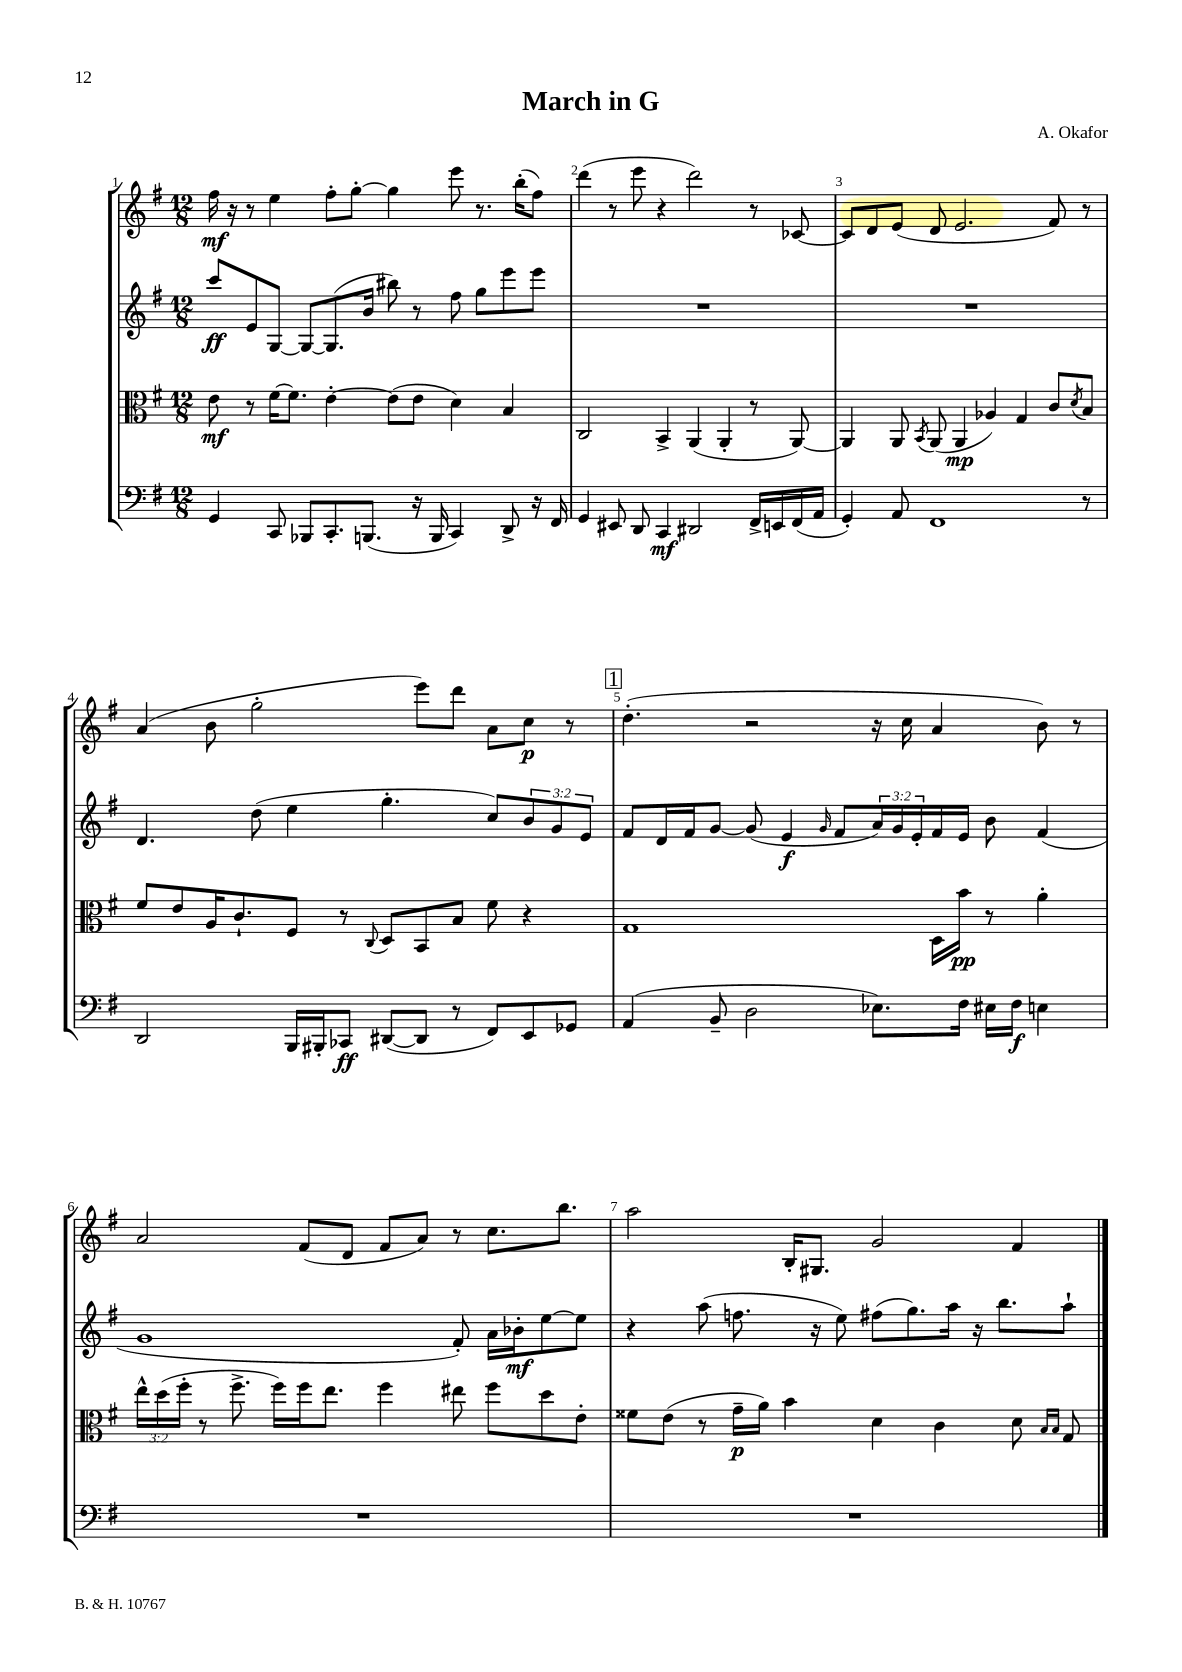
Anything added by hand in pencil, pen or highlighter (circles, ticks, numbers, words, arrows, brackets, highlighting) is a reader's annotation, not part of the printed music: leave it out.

**kern	**dynam	**kern	**dynam	**kern	**dynam	**kern	**dynam
*part4	*part4	*part3	*part3	*part2	*part2	*part1	*part1
*staff4	*staff4	*staff3	*staff3	*staff2	*staff2	*staff1	*staff1
*clefF4	*	*clefC3	*	*clefG2	*	*clefG2	*
*k[f#]	*	*k[f#]	*	*k[f#]	*	*k[f#]	*
*M12/8	*	*M12/8	*	*M12/8	*	*M12/8	*
=1	=1	=1	=1	=1	=1	=1	=1
4GG/	.	8e\	mf	8ccc/L	ff	16ff#\	mf
.	.	.	.	.	.	16r	.
.	.	8r	.	8e/	.	8r	.
8CC/	.	[16f#\KL	.	[8G/J	.	4ee\	.
.	.	8.f#\J]	.	.	.	.	.
8BBB-X/L	.	.	.	8G/L_	.	.	.
8.CC'/	.	[4e'\	.	(8.G/]	.	8ff#'\L	.
.	.	.	.	.	.	[8gg'\J	.
(8.BBBn/J	.	.	.	16b/Jk	.	.	.
.	.	(8e\L]	.	8bb#X\)	.	4gg\]	.
16r	.	8e\J	.	8r	.	.	.
16BBB/	.	.	.	.	.	.	.
4CC/)	.	4d\)	.	8ff#\	.	8eee\	.
.	.	.	.	8gg\L	.	8.r	.
8DD^/	.	4B/	.	8eee\	.	.	.
.	.	.	.	.	.	(16bb'\KL	.
16r	.	.	.	8eee\J	.	8ff#\J)	.
16FF#/	.	.	.	.	.	.	.
=2	=2	=2	=2	=2	=2	=2	=2
4GG/	.	2C/	.	1.r	.	(4ddd\	.
8EE#X/	.	.	.	.	.	8r	.
8DD/	.	.	.	.	.	8eee\	.
4CC/	mf	4BB^/	.	.	.	4r	.
2DD#X/	.	(4AA/	.	.	.	2ddd\)	.
.	.	4AA'/	.	.	.	.	.
16FF#^/LL	.	8r	.	.	.	8r	.
16EEn/	.	.	.	.	.	.	.
(16FF#/	.	[8AA/)	.	.	.	[8c-X/	.
16AA/JJ	.	.	.	.	.	.	.
=3	=3	=3	=3	=3	=3	=3	=3
4GG'/)	.	4AA/]	.	1.r	.	8c-/L]	.
.	.	.	.	.	.	8d/	.
8AA/	.	8AA/	.	.	.	(8e/J	.
.	.	8qBB/	.	.	.	.	.
1FF#	.	(8AA/	.	.	.	8d/	.
.	.	4AA/	mp	.	.	2.e/	.
.	.	4A-X/)	.	.	.	.	.
.	.	4G/	.	.	.	.	.
.	.	8c/L	.	.	.	8f#/)	.
.	.	8qd/	.	.	.	.	.
8r	.	8B/J	.	.	.	8r	.
!!LO:LB:g=z
=4	=4	=4	=4	=4	=4	=4	=4
2DD/	.	8f#/L	.	4.d/	.	(4a/	.
.	.	8e/	.	.	.	.	.
.	.	16A/K	.	.	.	8b\	.
.	.	8.c`/	.	.	.	.	.
.	.	.	.	(8dd\	.	2gg'\	.
16BBB/LL	.	8F#/J	.	4ee\	.	.	.
16BBB#X'/J	.	.	.	.	.	.	.
8CC-X/J	ff	8r	.	.	.	.	.
.	.	8qqC/	.	.	.	.	.
([8DD#X/L	.	8D/L	.	4.gg'\	.	.	.
8DD#/J]	.	8BB/	.	.	.	8eee\L)	.
8r	.	8B/J	.	.	.	8ddd\J	.
8FF#/L)	.	8f#\	.	8cc/L)	.	8a\L	.
8EE/	.	4r	.	12b/	.	8cc\J	p
.	.	.	.	12g/	.	.	.
8GG-X/J	.	.	.	.	.	8r	.
.	.	.	.	12e/J	.	.	.
!!LO:REH:place=s1:t=1
=5	=5	=5	=5	=5	=5	=5	=5
(4AA/	.	1G	.	8f#/L	.	(4.dd'\	.
.	.	.	.	16d/L	.	.	.
.	.	.	.	16f#/J	.	.	.
8BB~/	.	.	.	[8g/J	.	.	.
2D\	.	.	.	(8g/]	.	2r	.
.	.	.	.	4e/	f	.	.
.	.	.	.	16qqg/	.	.	.
.	.	.	.	8f#/L	.	.	.
8.E-X\L)	.	.	.	24a/L)	.	16r	.
.	.	.	.	24g/	.	.	.
.	.	.	.	.	.	16cc\	.
.	.	.	.	24e'/	.	.	.
.	.	16D\LL	.	16f#/	.	4a/	.
16F#\Jk	.	16b\JJ	pp	16e/JJ	.	.	.
16E#X\LL	.	8r	.	8b\	.	.	.
16F#\JJ	f	.	.	.	.	.	.
4En\	.	4a'\	.	(4f#/	.	8b\)	.
.	.	.	.	.	.	8r	.
!!LO:LB:g=z
=6	=6	=6	=6	=6	=6	=6	=6
1.r	.	24ee^^\LL	.	1g	.	2a/	.
.	.	(24dd\	.	.	.	.	.
.	.	24ff#'\JJ	.	.	.	.	.
.	.	8r	.	.	.	.	.
.	.	8.ff#^\	.	.	.	.	.
.	.	16ff#\LL)	.	.	.	.	.
.	.	16ff#\J	.	.	.	(8f#/L	.
.	.	8.ee\J	.	.	.	.	.
.	.	.	.	.	.	8d/J	.
.	.	4ff#\	.	.	.	8f#/L	.
.	.	.	.	.	.	8a/J)	.
.	.	8ee#X\	.	8f#'/)	.	8r	.
.	.	8ff#\L	.	16a\LL	.	8.cc\L	.
.	.	.	.	16b-X'\J	mf	.	.
.	.	8dd\	.	[8ee\	.	.	.
.	.	.	.	.	.	8.bb\J	.
.	.	8e'\J	.	8ee\J]	.	.	.
=7	=7	=7	=7	=7	=7	=7	=7
1.r	.	8f##X\L	.	4r	.	2aa\	.
.	.	(8e\J	.	.	.	.	.
.	.	8r	.	(8aa\	.	.	.
.	.	16g~\LL	p	8.ffn\	.	.	.
.	.	16a\JJ)	.	.	.	.	.
.	.	4b\	.	.	.	16B'/KL	.
.	.	.	.	16r	.	8.G#X/J	.
.	.	.	.	8ee\)	.	.	.
.	.	4d\	.	(8ff#X\L	.	2g/	.
.	.	.	.	8.gg\)	.	.	.
.	.	4c\	.	.	.	.	.
.	.	.	.	16aa\Jk	.	.	.
.	.	.	.	16r	.	.	.
.	.	.	.	8.bb\L	.	.	.
.	.	8d\	.	.	.	4f#/	.
.	.	16qqB/LL	.	.	.	.	.
.	.	16qqB/JJ	.	.	.	.	.
.	.	8G/	.	8aa`\J	.	.	.
==	==	==	==	==	==	==	==
*-	*-	*-	*-	*-	*-	*-	*-
